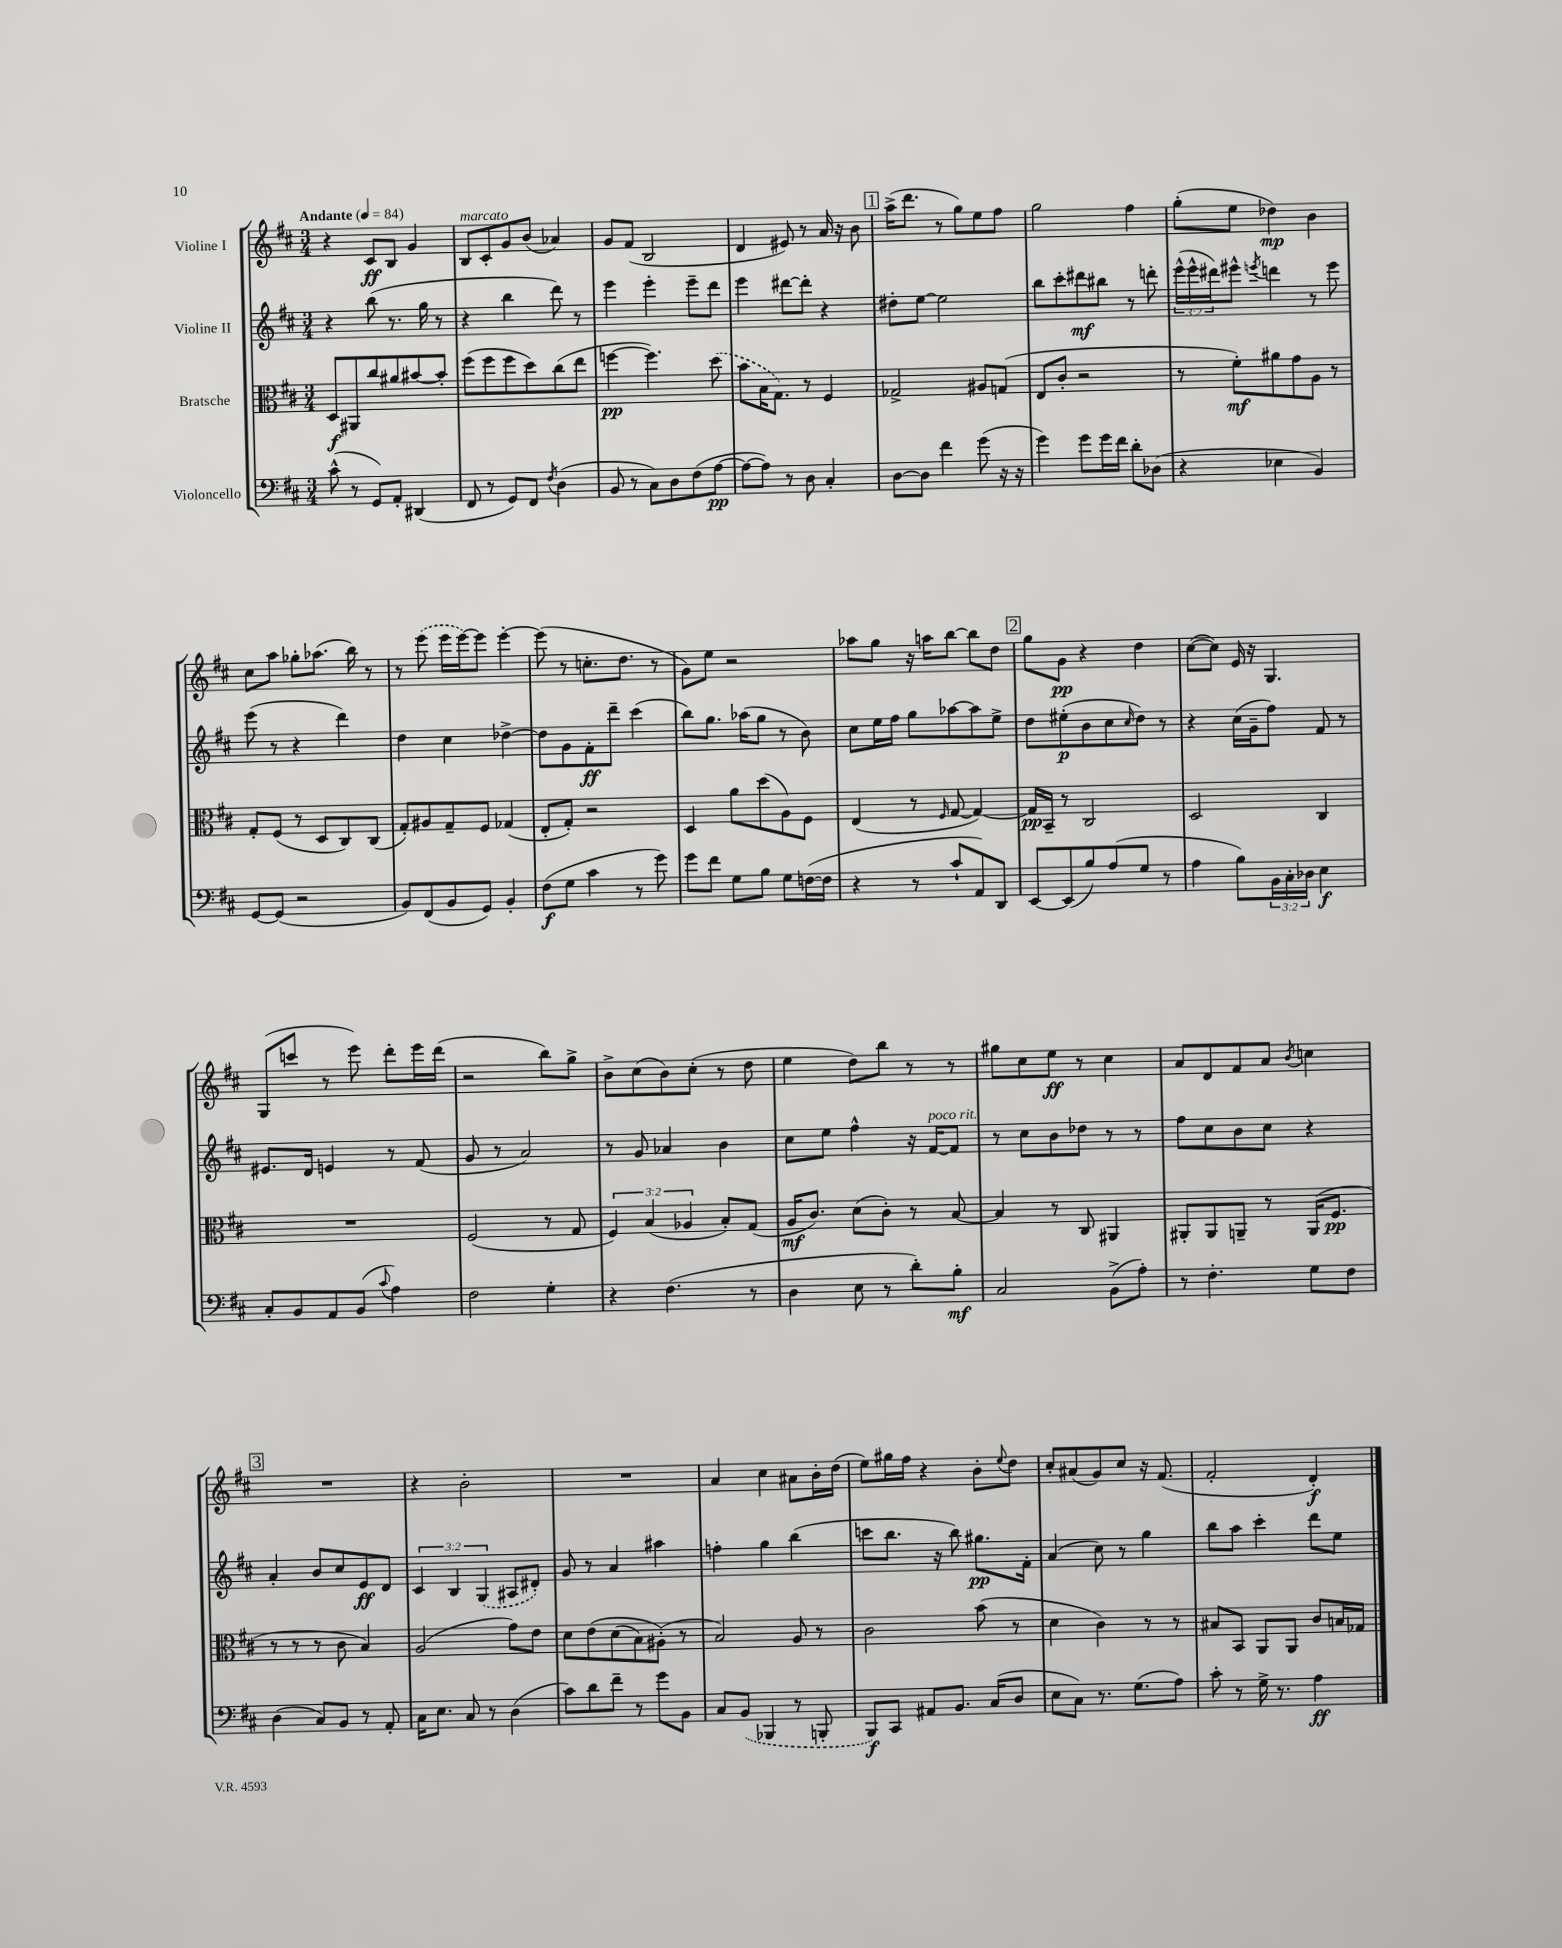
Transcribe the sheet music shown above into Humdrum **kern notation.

**kern	**kern	**kern	**kern
*staff4	*staff3	*staff2	*staff1
*clefF4	*clefC3	*clefG2	*clefG2
*k[f#c#]	*k[f#c#]	*k[f#c#]	*k[f#c#]
*M3/4	*M3/4	*M3/4	*M3/4
*MM84	*MM84	*MM84	*MM84
(8c#^^	8D	4r	4r
8r	8AA#	.	.
8GG)	8cc#	(8bb	8c#
8AA'	8a#	8.r	8B
(4DD#	[8b#	.	4g
.	.	16gg	.
.	8b#']	8r	.
=	=	=	=
8FF#	(8ff#	4r	8B
8r	8ff#	.	8c#'
8GG)	8ff#	4bb	8g
8FF#	8dd)	.	(8b
8qF#	.	.	.
(4D	(8cc#	8ddd)	4a-)
.	8ee	8r	.
=	=	=	=
8BB	[4ff	4eee	8g
8r	.	.	(8f#
8C#)	4.ff])	4eee'	2B
8D	.	.	.
(8F#	.	8eee~	.
[8A	(8dd	8ddd	.
=	=	=	=
8A_	8b	4eee	4d
8A])	16B	.	.
.	8.G)	.	.
8r	.	[8ddd#	8e#)
8D	8r	8ddd#']	8r
4C#'	4F#	4r	16a
.	.	.	16r
.	.	.	8b
=	=	=	=
[8D	2G-^	8dd#'	(16aa^
.	.	.	8.ddd
8D]	.	[8ee	.
4f#	.	2ee]	8r
.	.	.	8gg)
(8g	8A#	.	8ee
16r	(8G	.	8ff#
16r	.	.	.
=	=	=	=
4g)	8E	8bb	2gg
.	8c#'	8ccc#'	.
8g	2r	8ddd#	.
16g	.	8bb#	.
16f#	.	.	.
8d'	.	8r	4ff#
(8D-	.	8ddd'	.
=	=	=	=
4r	8r	(24eee^^	(8gg'
.	.	24eee^^	.
.	.	24ddd#)	.
.	8f#')	8eee#^^	8ee
.	.	8qeee	.
4E-	8a#	4ddd	4dd-)
.	8g	.	.
4BB)	8A	8r	4b
.	8r	8eee	.
=	=	=	=
[8GG	8G'	(8eee	8cc#
(8GG]	(8F#	8r	8aa
2r	8r	4r	8gg-'
.	8D	.	(8.aa-
.	8C#)	4ddd)	.
.	.	.	16bb)
.	(8C#	.	8r
=	=	=	=
8BB)	8G')	4dd	8r
(8FF#	8A#	.	(8eee
8BB	8G~	4cc#	16eee
.	.	.	[16eee)
8GG)	8F#	.	8eee]
4BB'	(4G-	[4dd-^	[4eee'
=	=	=	=
(8F#	8E'	8dd-]	(8eee]
8G	8G')	8g	8r
4c#	2r	8f#'	8.cc'
.	.	8ddd~	.
.	.	.	8.dd
8r	.	(4ccc#	.
8g)	.	.	8r
=	=	=	=
8g	4D	8bb)	8g)
8f#	.	8.gg	8ee
8G	8a	.	2r
.	.	(16aa-	.
8B	(8dd	8gg	.
8G	8A)	8r	.
([16F	8F#	8b)	.
16F]	.	.	.
=	=	=	=
4r	(4E	8cc#	8aa-
.	.	16ee	8gg
.	.	16ff#	.
8r	8r	8gg	16r
.	.	.	16aa
.	16qqF#	.	.
8c#`	[8G	[8aa-	[8bb
8AA)	4G_)	8aa-]	8bb]
8DD	.	8ee^	8dd
=	=	=	=
[8EE	16G]	8dd	8gg
.	16BB~	.	.
(8EE]	8r	(8ee#'	8g
8B)	2C#	8b	4r
(8A	.	8cc#	.
.	.	16qqcc#	.
8G	.	8dd)	4dd
8r	.	8r	.
=	=	=	=
4A	2D	4r	([8cc#
.	.	.	8cc#])
8B)	.	(16cc#	16e
.	.	16g~	16r
24BB	.	8ff#)	4.G
24C#'	.	.	.
24D-	.	.	.
4E	4C#	8f#	.
.	.	8r	.
=	=	=	=
8C#'	2.r	8.e#	(8G
8BB	.	.	8ccc
.	.	16d	.
8AA	.	4e	8r
(8BB	.	.	8eee)
8qqc#	.	.	.
4A)	.	8r	8ddd'
.	.	(8f#	16eee
.	.	.	(16ddd
=	=	=	=
2F#	(2F#	8g	2r
.	.	8r	.
.	.	2a)	.
4G'	8r	.	8bb)
.	8G	.	8gg^
=	=	=	=
4r	6F#)	8r	8b^
.	.	8g	(8cc#
.	(6B	.	.
(4.F#	.	4a-	8b)
.	6A-	.	.
.	.	.	(8cc#'
.	8B')	4b	8r
8r	(8G	.	8dd
=	=	=	=
4D	16A	8cc#	4ee
.	8.c#)	.	.
.	.	8ee	.
8E	(8d	4ff#^^	8dd)
8r	8c#')	.	8bb
8d')	8r	16r	8r
.	.	[16f#	.
8B'	[8B	8f#]	8r
=	=	=	=
2C#	4B]	8r	8gg#
.	.	8cc#	8cc#
.	8r	8b	8ee
.	8C#	8dd-	8r
(8BB^	4AA#	8r	4cc#
8A')	.	8r	.
=	=	=	=
8r	8AA#'	8ff#	8a
4.F#'	8AA#	8cc#	8d
.	8AA~	8b	8f#
.	8r	8cc#	8a
.	.	.	8qb
8G	(16AA	4r	4cc
.	8.F#	.	.
8F#	.	.	.
=	=	=	=
(4D	8r	4a'	2.r
.	8r	.	.
8C#)	8r	8b	.
8BB	8c#	8cc#	.
8r	4B)	8e	.
8AA'	.	8d	.
=	=	=	=
16C#	(2A	6c#	4r
8.E	.	.	.
.	.	6B	.
8C#	.	.	2b'
.	.	(6G	.
8r	.	.	.
(4D	8g)	8A#	.
.	8e	8d#')	.
=	=	=	=
8c#)	8d	8g	2.r
8d	&(8e	8r	.
8f#~	(8d	4a	.
8r	8B)	.	.
8g	(8A#'&)	4aa#	.
8BB	8r	.	.
=	=	=	=
8C#	2B)	4ff'	4a
(8BB	.	.	.
4BBB-	.	4gg	4cc#
8r	8A	(4bb	8a#
8BBB'	8r	.	16b'
.	.	.	(16dd
=	=	=	=
8BBB)	2c#	8ccc	8ee)
8CC#	.	8.bb	16gg#
.	.	.	16ff#
8AA#	.	.	4r
.	.	16r	.
8.BB	.	8bb)	.
.	(8b	8.gg#	8b'
(16C#	.	.	.
.	.	.	8qqee
8D	8r	.	8dd
.	.	16f#'	.
=	=	=	=
8E	4d	(4a	8cc#'
8C#)	.	.	(8a#
8.r	4c#)	8cc#)	8g)
.	.	8r	8cc#
(8.G	.	.	.
.	8r	4gg	16r
.	.	.	(8.f#
8A)	8r	.	.
=	=	=	=
8c#'	8B#	8bb	2f#'
8r	8BB	8aa	.
16G^	8AA	4ccc#'	.
8.r	.	.	.
.	8AA	.	.
4A	8c#	8ddd	4d')
.	16B	8ee	.
.	16G-	.	.
==	==	==	==
*-	*-	*-	*-
